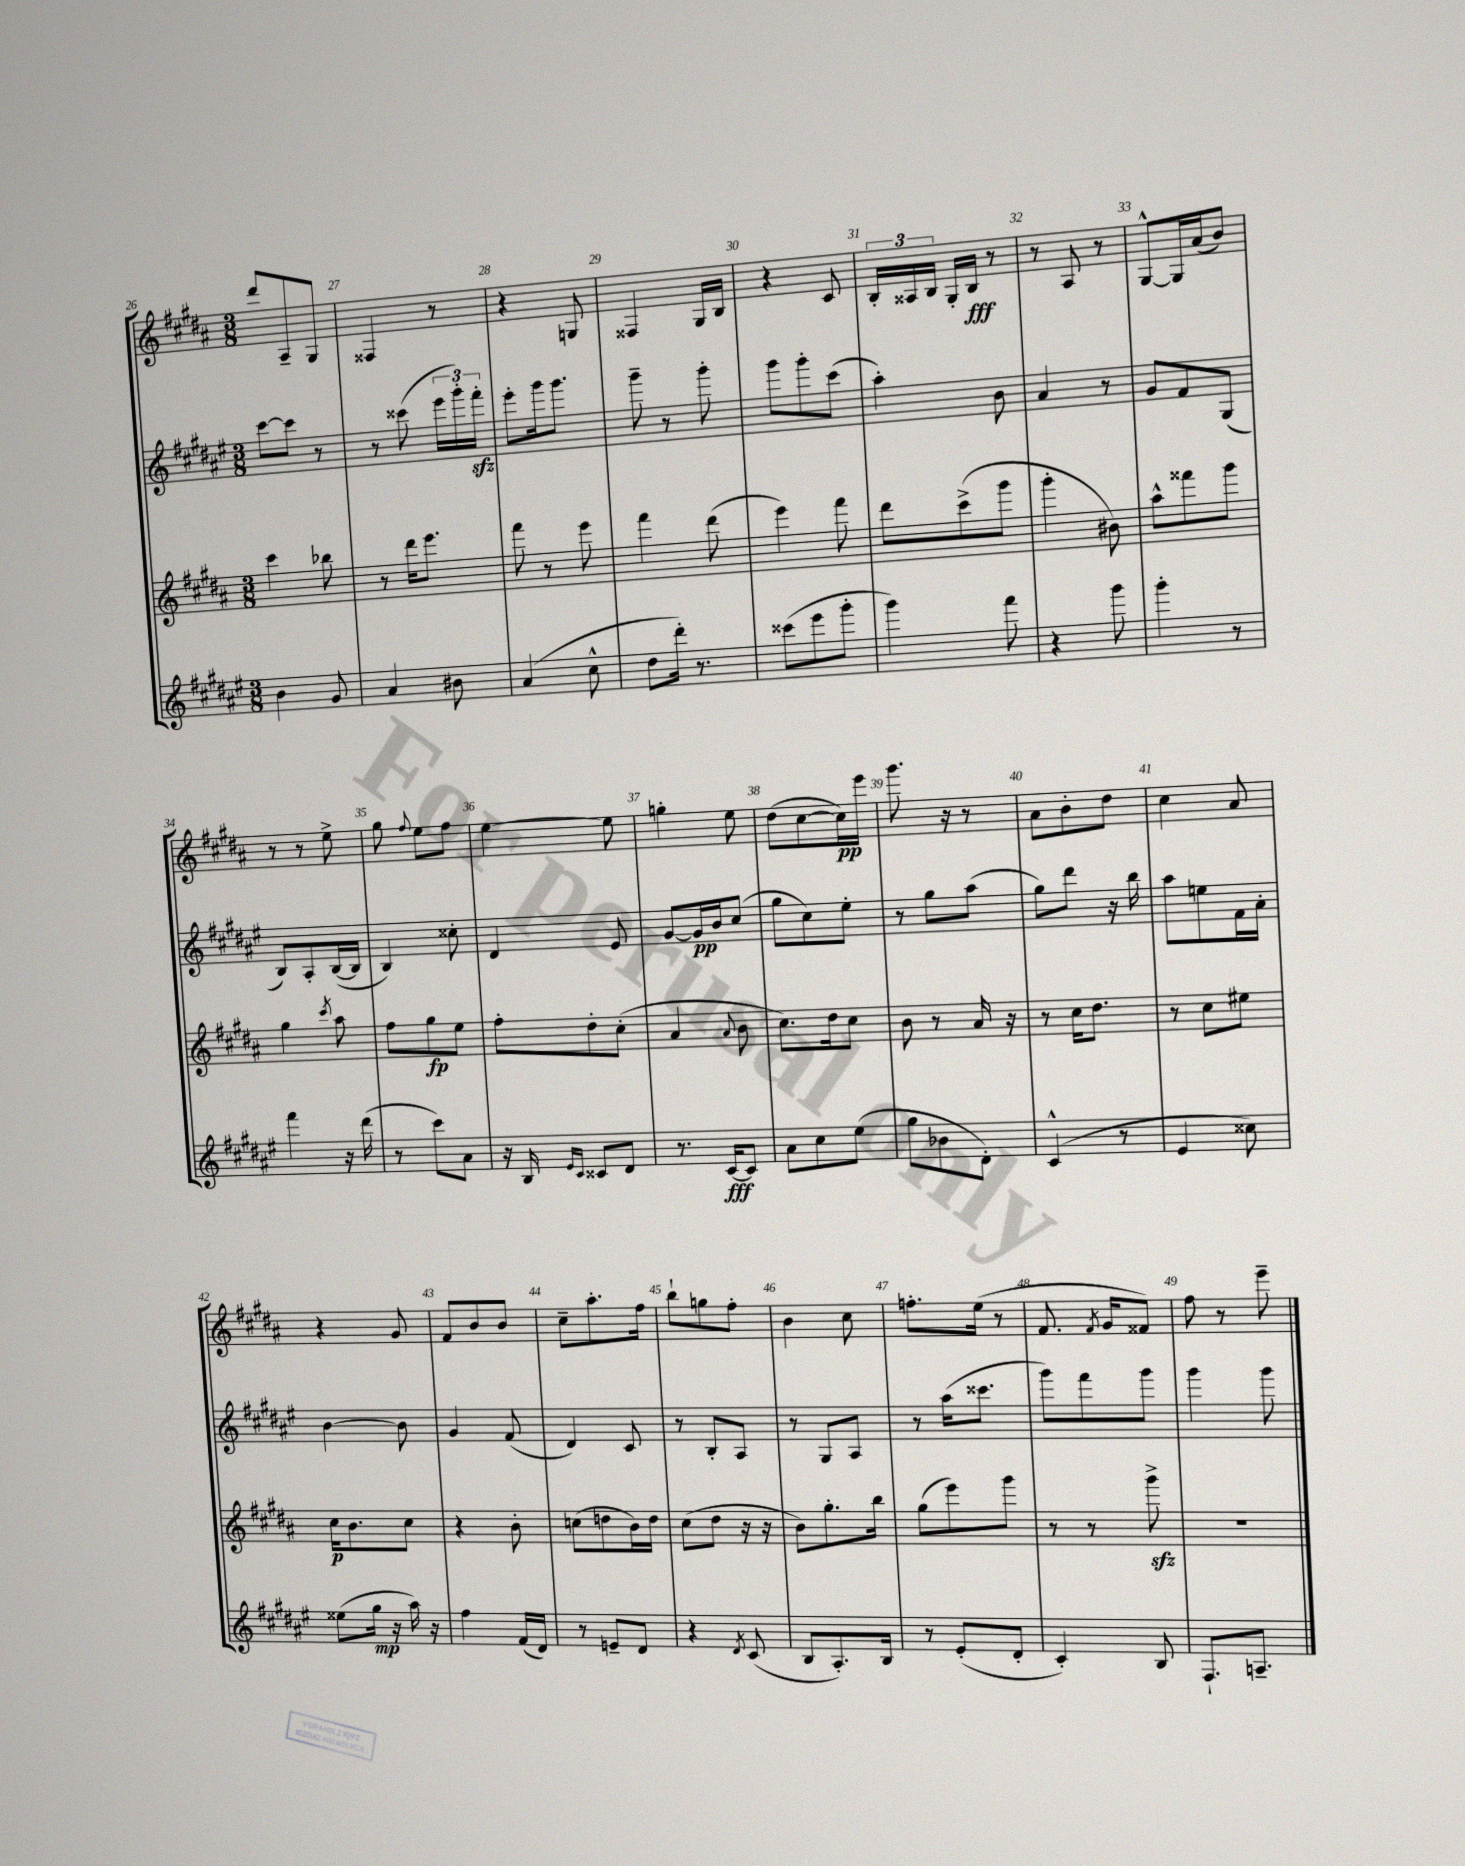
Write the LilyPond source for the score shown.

<<
\new StaffGroup <<
\new Staff = "s0" {
    \clef treble \key b \major \numericTimeSignature \time 3/8
    \autoBeamOff dis'''8[ ais8-- gis8] |
    fisis4 r8 |
    r4 g8 |
    fisis4 gis16[ b16] |
    r4 cis'8 |
    \tuplet 3/2 { b16[-. aisis16 b16] } gis16[-. b16]\fff r8 |
    r8 ais8 r8 |
    gis8[~-^ gis16 ais'16( b'8]) |
    r8 r8 e''8-> |
    gis''8 \appoggiatura { fis''8 } e''8[ fis''8] |
    e''4~ e''8 |
    g''4-. e''8 |
    dis''8[( cis''8~ cis''16\pp) e'''16] |
    gis'''8. r16 r8 |
    ais'8[ b'8-. dis''8] |
    cis''4 ais'8 |
    r4 gis'8 |
    fis'8[ b'8 b'8] |
    cis''8[-- ais''8.-. fis''16] |
    b''8[-! g''8 fis''8]-. |
    b'4 cis''8 |
    f''8.[-. e''16]( r8 |
    fis'8. \acciaccatura { fis'8 } gis'16[ fisis'8]) |
    fis''8 r8 e'''8-- \bar "|." |
}
\new Staff = "s1" {
    \clef treble \key fis \major \numericTimeSignature \time 3/8
    \autoBeamOff cis'''8[~ cis'''8] r8 |
    r8 cisis'''8( \tuplet 3/2 { eis'''16[ gis'''16-.) fis'''16]-.\sfz } |
    eis'''8[-. gis'''16 gis'''8.] |
    gis'''8-- r8 gis'''8-. |
    gis'''8[ gis'''8-. cis'''8]( |
    ais''4-.) b'8 |
    ais'4 r8 |
    gis'8[ fis'8 gis8]( |
    b8[) ais8-. b16~( b16] |
    b4) cisis''8-. |
    dis'4 eis'8 |
    gis'8[~ gis'16\pp b'16 cis''8]( |
    gis''8[ cis''8) eis''8]-. |
    r8 gis''8[ ais''8]( |
    gis''8[) dis'''8] r16 b''16 |
    ais''8[ e''8 fis'16 ais'16]-. |
    b'4~ b'8 |
    gis'4 fis'8( |
    dis'4) cis'8 |
    r8 b8[-. ais8] |
    r8 gis8[ ais8] |
    r8 ais''16[( cisis'''8.] |
    gis'''8[) fis'''8 gis'''8] |
    gis'''4 gis'''8 \bar "|." |
}
\new Staff = "s2" {
    \clef treble \key b \major \numericTimeSignature \time 3/8
    \autoBeamOff cis'''4 bes''8 |
    r8 dis'''16[ e'''8.] |
    fis'''8 r8 e'''8 |
    fis'''4 dis'''8( |
    e'''4) fis'''8 |
    dis'''8[ cis'''8->( gis'''8] |
    gis'''4-. bis'8) |
    ais''8[-^ fisis'''8 gis'''8] |
    gis''4 \acciaccatura { cis'''8 } ais''8 |
    fis''8[ gis''8\fp e''8] |
    fis''8[-. dis''8-. cis''8]-.( |
    ais'4 \appoggiatura { ais'8 } b'8 |
    cis''8.[) dis''16 cis''8] |
    b'8 r8 ais'16 r16 |
    r8 cis''16[ dis''8.] |
    r8 cis''8[ eis''8] |
    cis''16[\p b'8. cis''8] |
    r4 b'8-. |
    c''8[( d''8 b'16) d''16] |
    cis''8[( dis''8] r16 r16 |
    b'8[) gis''8.-. b''16] |
    gis''8[( e'''8) gis'''8] |
    r8 r8 gis'''8->\sfz |
    R4. \bar "|." |
}
\new Staff = "s3" {
    \clef treble \key fis \major \numericTimeSignature \time 3/8
    \autoBeamOff b'4 gis'8 |
    ais'4 bis'8 |
    ais'4( cis''8-^ |
    dis''8[ dis'''16]-.) r8. |
    cisis'''8[( eis'''8 gis'''8]-. |
    gis'''4) fis'''8 |
    r4 gis'''8 |
    gis'''4-. r8 |
    fis'''4 r16 dis'''16( |
    r8 cis'''8[) ais'8] |
    r16 b16 \grace { eis'16[ cis'16] } cisis'8[ dis'8] |
    r8. cis'16[~\fff cis'8] |
    ais'8[ cis''8 eis''8]( |
    gis''8[ bes'8 dis'8]-.) |
    cis'4-^( r8 |
    eis'4 cisis''8) |
    eisis''8[( gis''16]\mp r16 ais''16) r16 |
    fis''4 fis'16[( dis'16]) |
    r8 e'8[-- dis'8] |
    r4 \acciaccatura { dis'8 } cis'8( |
    b8[ ais8.-.) b16] |
    r8 eis'8[-.( dis'8]-. |
    cis'4-.) b8 |
    fis8.[-! a8.]-- \bar "|." |
}
>>
>>
\layout { \context { \Score currentBarNumber = #26 \override BarNumber.break-visibility = ##(#f #t #t) barNumberVisibility = #all-bar-numbers-visible } }
